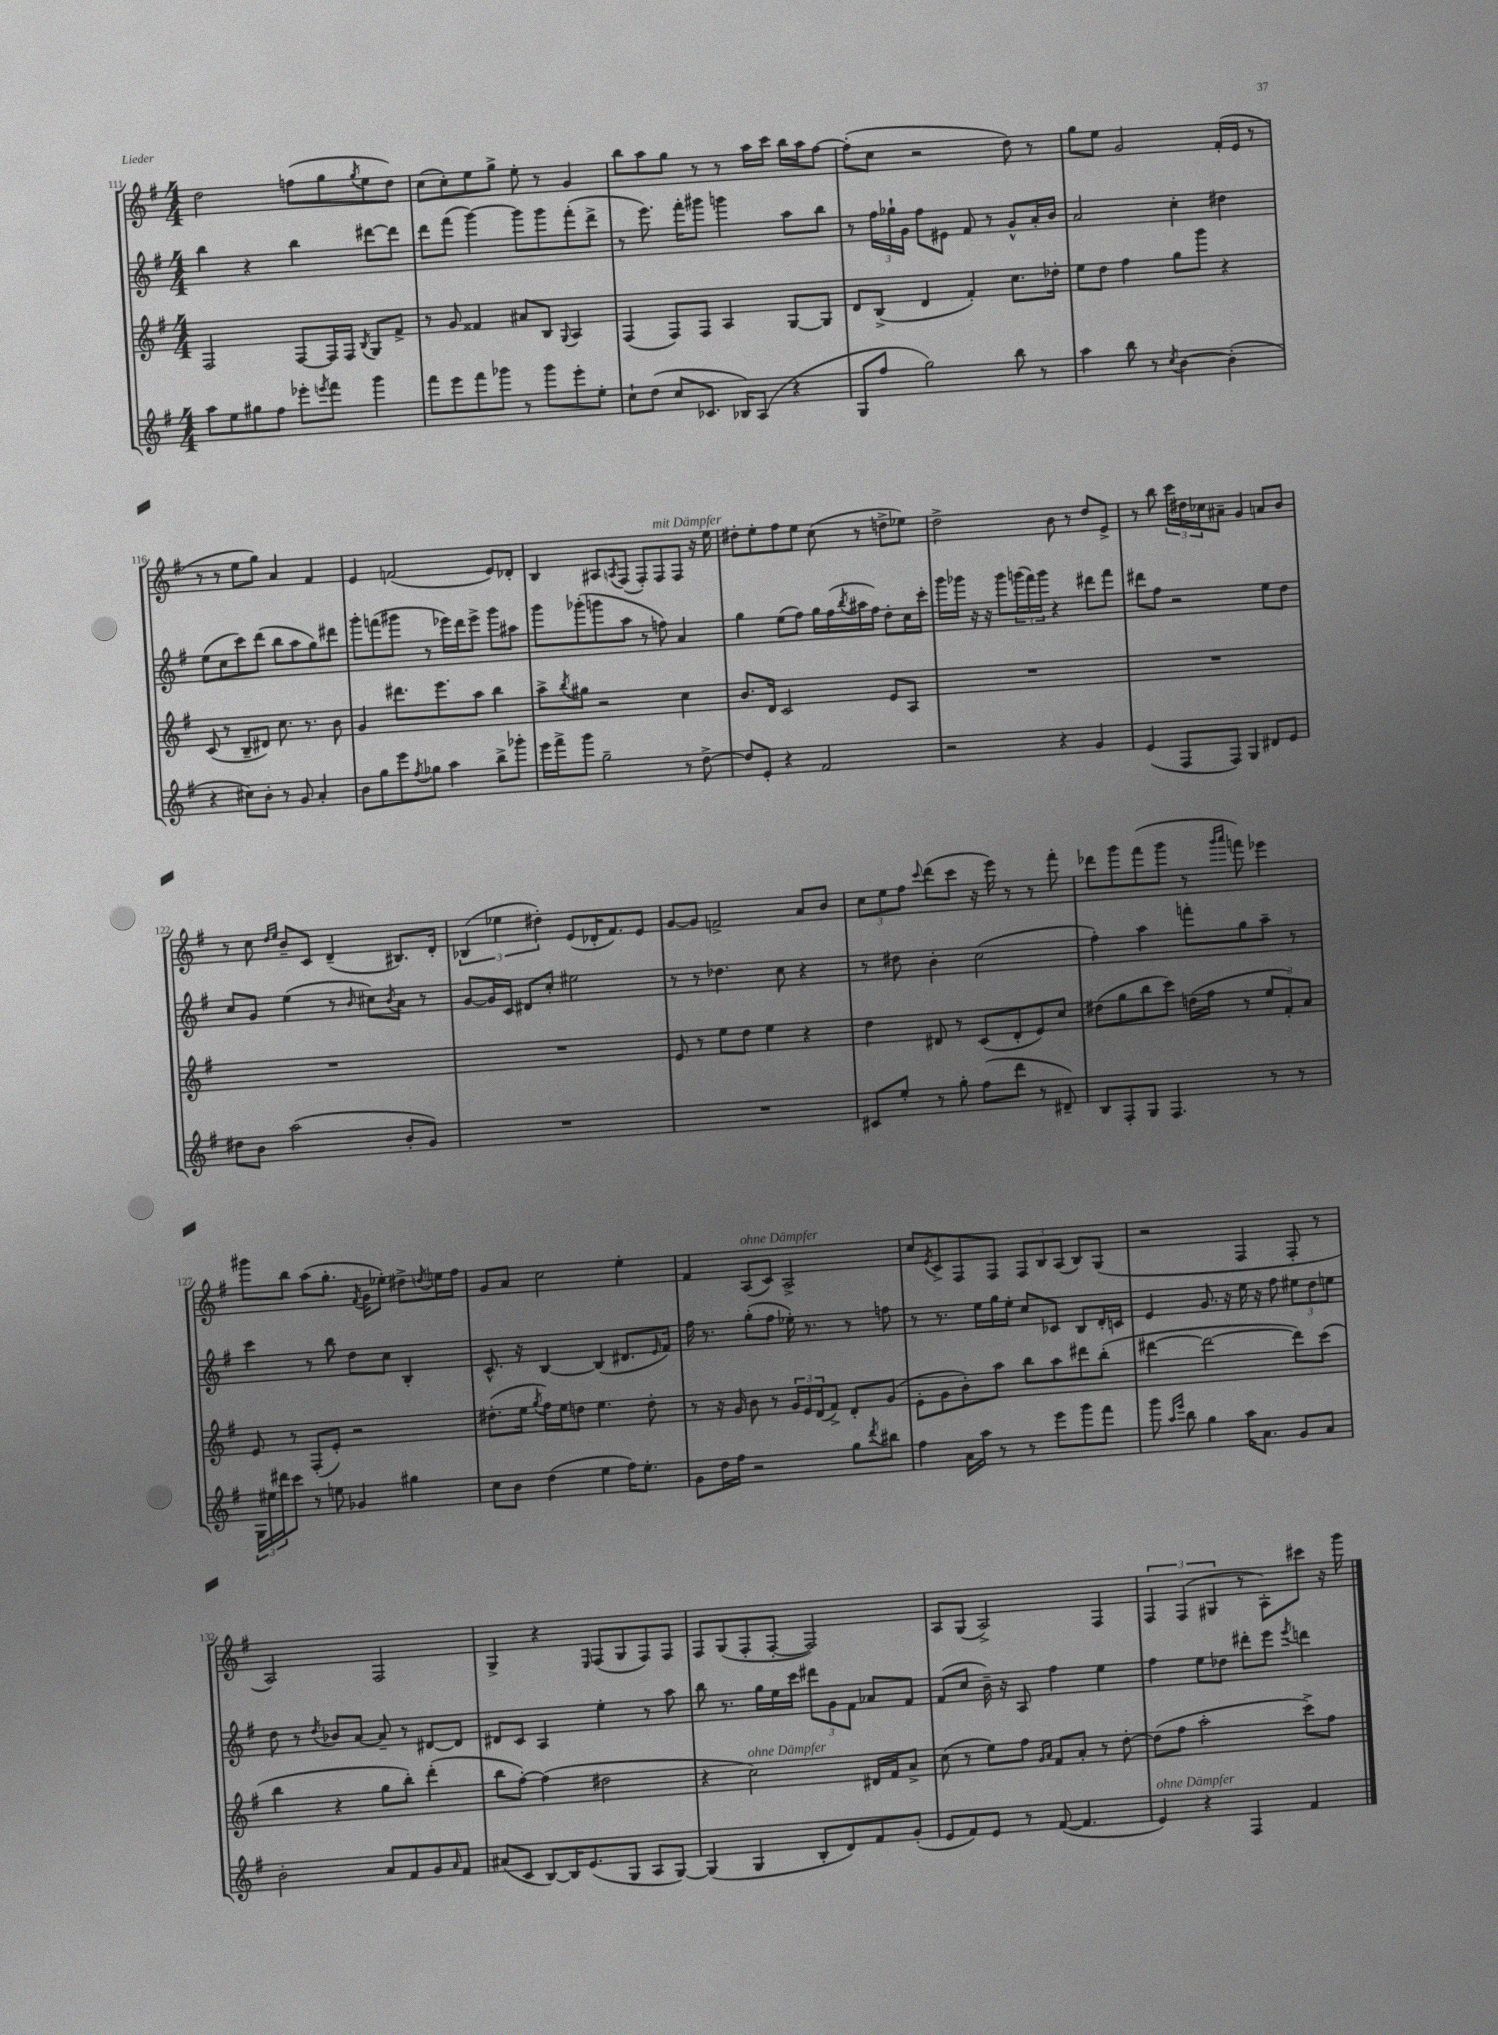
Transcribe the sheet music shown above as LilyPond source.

<<
\new StaffGroup <<
\new Staff = "s0" {
    \clef treble \key g \major \numericTimeSignature \time 4/4
    d''2 f''8( g''8 \acciaccatura { g''8 } e''8 d''8) |
    c''8( c''8-.) e''8 g''8-> e''8-. r8 g'4 |
    b''8 a''8 g''8 r8 r8 a''16 c'''16 b''16 a''16 fis''8~ |
    fis''8-.( c''8 r2 d''8) r8 |
    g''8 e''8 g'2 fis'16-.( e'16 r8 |
    r8 r8 e''8 g''8) a'4 fis'4 |
    e'4 f'2( e'8) des'8-. |
    b4 ais8 \acciaccatura { a8 } fis8( fis8-.) fis8^\markup { \italic "mit Dämpfer" } fis8 r16 e''16 |
    dis''8-. e''8-. fis''8 e''8 c''8( r8 d''8-> ees''8) |
    d''2-> b'8 r8 d''8 e'8-> |
    r8 b''8 \tuplet 3/2 { c'''16 dis''16 ces''16 } ais'8-- g'4 a'8 b'8 |
    r8 c''8 \grace { d''16 e''16 } b'8-- c'8 d'4--( bis8.) d'16-. |
    \tuplet 3/2 { bes4( ees''4 dis''4-.) } e'8( des'16-. fis'8.) e'8 |
    g'8~ g'8 f'2-> a'8 b'8 |
    \tuplet 3/2 { c''8 e''8 fis''8 } \appoggiatura { c'''8 } d'''8( c'''8 r16 e'''16) r8 r8 fis'''8-. |
    des'''8 g'''8 fis'''8( g'''8 r8 \grace { g'''16 a'''16 } f'''8) ees'''4 |
    gis'''8 b''8 a''8( g''8.-. \acciaccatura { fis'8 } g'16 ees''8-.) dis''8-> \acciaccatura { d''8 } e''16 fis''16 |
    g'8 a'8 c''2 e''4-. |
    fis'4 a8^\markup { \italic "ohne Dämpfer" }( c'8) a2-> |
    c''8 \acciaccatura { e'8 } c'8-> fis8 fis8 \tuplet 3/2 { fis8 b8 a8( } b8) g8( |
    r2 fis4 fis8-. r8 |
    a2) fis2 |
    g4-> r4 \grace { e16 } fis8( g8 fis8) fis8 |
    fis8 g8( fis8-. fis8~-. fis2) |
    a8 g8( a2->) fis4 |
    \tuplet 3/2 { fis4 fis4( gis4 } r8 a8-.) cis'''8 r16 g'''16 \bar "|." |
}
\new Staff = "s1" {
    \clef treble \key g \major \numericTimeSignature \time 4/4
    b''4 r4 b''4 dis'''8~ dis'''8 |
    d'''8 fis'''8( g'''4~) g'''8 g'''8 fis'''8-.( d'''8-> |
    r8 e'''8.) fis'''16-. gis'''8 g'''4 a''8 b''8 |
    r8 \tuplet 3/2 { fis''16 ges''16-! g'16 } fis''8 eis'8 fis'8 r8 g'8-^ a'16-. b'16 |
    a'2 c''4-. dis''4 |
    e''8( c''8 c'''8) d'''8( b''8 a''8 g''8) dis'''8 |
    g'''8-. f'''8( gis'''8 r8 ees'''16) d'''16 ees'''8-> gis'''8 ais''8 |
    g'''8 ges'''8-.( g'''8 a''8 r8 f''8) a'4 |
    g''4 e''8( fis''8) g''16 fis''16( \acciaccatura { b''8 } ais''16 fis''16) d''8-. c''16 c'''16-. |
    g'''16 ges'''16 r16 r16 ges'''8 \tuplet 3/2 { g'''16( fis'''16) g'''16 } r4 dis'''8 fis'''8 |
    dis'''8 fis''8 r2 e''8 d''8 |
    c''8 g'8 e''4( r8 \grace { b'16 } cis''8) \acciaccatura { b'8 } a'8 r8 |
    g'8~ g'16 c'16 dis'8 c''8-. eis''2 |
    r8 r8 des''4. c''8 r4 |
    r8 dis''8 b'4-. c''2( |
    fis''4-.) a''4 f'''8-. g''8 a''8-- r8 |
    c'''4 r8 b''8 d''8 c''8 b4-. |
    c'8.-^ r16 b4~ b4( dis'8. \grace { e'16 } fis'16) |
    fis''16 r8. g''8-.( fis''8 ees''16-.) r8. r8 f''8 |
    r8 r8. e''16 g''16 e''16-. c''8 ces'8 b8 d'16-. c'16 |
    e'4 g'8. r16 e''16 r16 fis''8 \tuplet 3/2 { eis''8 d''8 e''8 } |
    d''8 r8 \acciaccatura { d''8 } bes'8 a'8~ a'8-- r8 dis'8~ dis'8 |
    dis'8 c'8 a4 e''4-. r8 a''8 |
    b''8 r8. g''16 e''16 c'''16 \tuplet 3/2 { dis'''8 g'8 fis'8 } aes'8 fis'8 |
    fis'8( c''8 b'16--) r16 a8 fis''4 e''4 |
    fis''4 e''8 des''8 dis'''8-. e'''8 \acciaccatura { e'''8 } d'''4 \bar "|." |
}
\new Staff = "s2" {
    \clef treble \key g \major \numericTimeSignature \time 4/4
    fis2 fis8~ fis16 fis16 \acciaccatura { b8 } g8 fis'8-> |
    r8 g'8 fisis'4 ais'8 b8 \appoggiatura { g8 } a4 |
    fis4( fis8) fis8 a4 g8~ g8 |
    d'8 b8->( d'4 fis'4-.) c''8. des''16-. |
    e''8 d''8 fis''4 g''8 g'''8 r4 |
    c'8( r8 b8-- dis'8) c''8. r8. b'8 |
    g'4 dis'''8. e'''8. a''8 b''4 |
    a''8-> \acciaccatura { b''8 } gis''8 r2 c''4 |
    b'8. d'16 c'2 e'8 a8 |
    R1 |
    R1 |
    R1 |
    R1 |
    e'8 r8 e''8 d''8 e''4 r4 |
    d''4 dis'8 r8 c'8( dis'8-. e'8) c''8 |
    dis''8( g''8 b''8 c'''8) d''16( fis''16 r8 \tuplet 3/2 { e''8 fis'8-.) a'8 } |
    e'8 r8 fis8-.( e'8-.) r2 |
    dis''8.-.( e''16 \acciaccatura { g''8 } fis''16) e''16 d''8 e''4. d''8-. |
    r8 r16 g'16 b'8 r8 \tuplet 3/2 { g'16 e'16 d'16( } fis'8->) d'8-. g'8( |
    e'8-. g'8 b'8-.) a''8 b''8 a''8 dis'''8 b''8-.( |
    dis'''4~ dis'''2~ dis'''8) c'''8( |
    b''4 r4 g''8 b''8-.) d'''4-.( |
    b''8 fis''8~-.) fis''4( dis''2 |
    r4 c''2^\markup { \italic "ohne Dämpfer" }) dis'16 fis'16 a'8-> |
    c''8( r8 e''8) fis''8 \grace { g'16 a'16 } fis'8 a'8-. r8 d''8~-. |
    d''8( fis''8 a''2-. c'''8->) fis''8 \bar "|." |
}
\new Staff = "s3" {
    \clef treble \key g \major \numericTimeSignature \time 4/4
    a''8 e''8 gis''8 fis''8 ees'''8-. \acciaccatura { e'''8 } fis'''8 g'''4 |
    fis'''8 e'''8 fis'''8 ges'''8 r8 ges'''8 e'''8-. e''8-. |
    c''8-! d''8( c''8 ces'8. bes16) a8( r4 |
    g8 fis''8 g''2) b''8 r8 |
    a''4 b''8 r8 \acciaccatura { c''8 } b'4~ b'4-.( |
    r4 cis''8) b'8-. r8 g'8 a'4-. |
    b'8 g''8 e'''8 \acciaccatura { fis''8 } ges''8 a''4 b''8-> ges'''8-. |
    e'''16 fis'''16-> g'''8 g''2-- r8 d''8~-> |
    d''8 e'8-. r4 fis'2 |
    r2 r4 g'4 |
    e'4( fis8 fis8) g4 dis'8 e'8 |
    dis''8 b'8 a''2( b'8-. g'8) |
    R1 |
    R1 |
    cis'8 e''8-. r8 g''8-. fis''8( d'''8 r8 dis'8--) |
    b8 fis8-. g8 fis4. r8 r8 |
    \tuplet 3/2 { g16 eis''16 dis'''16 } c'''8 r8 e''8 ges'4 gis''4 |
    c''8 b'8 d''4( e''4 fis''16) e''8.-. |
    g'8 d''16 fis''16 r2 g''8 \acciaccatura { d'''8 } bis''8 |
    fis''4 a'16 a''16 r8 r8 e'''8 g'''8 fis'''8 |
    g'''8 \grace { a''16 e'''16 } b''8 g''4 a''16 a'8. g'8 a'8 |
    b'2-. a'8 fis'8 g'8 \grace { a'16 } fis'8 |
    ais'8( c'8 b8~) b16 e'8.( g8 a8 g8~) |
    g4( g4 b8-. d'8) fis'8 g'8-.( |
    e'8 fis'8) e'8 r8 fis'8~( fis'4. |
    e'4^\markup { \italic "ohne Dämpfer" }) r4 fis4 fis'4 \bar "|." |
}
>>
>>
\layout { \context { \Score currentBarNumber = #111 } }
